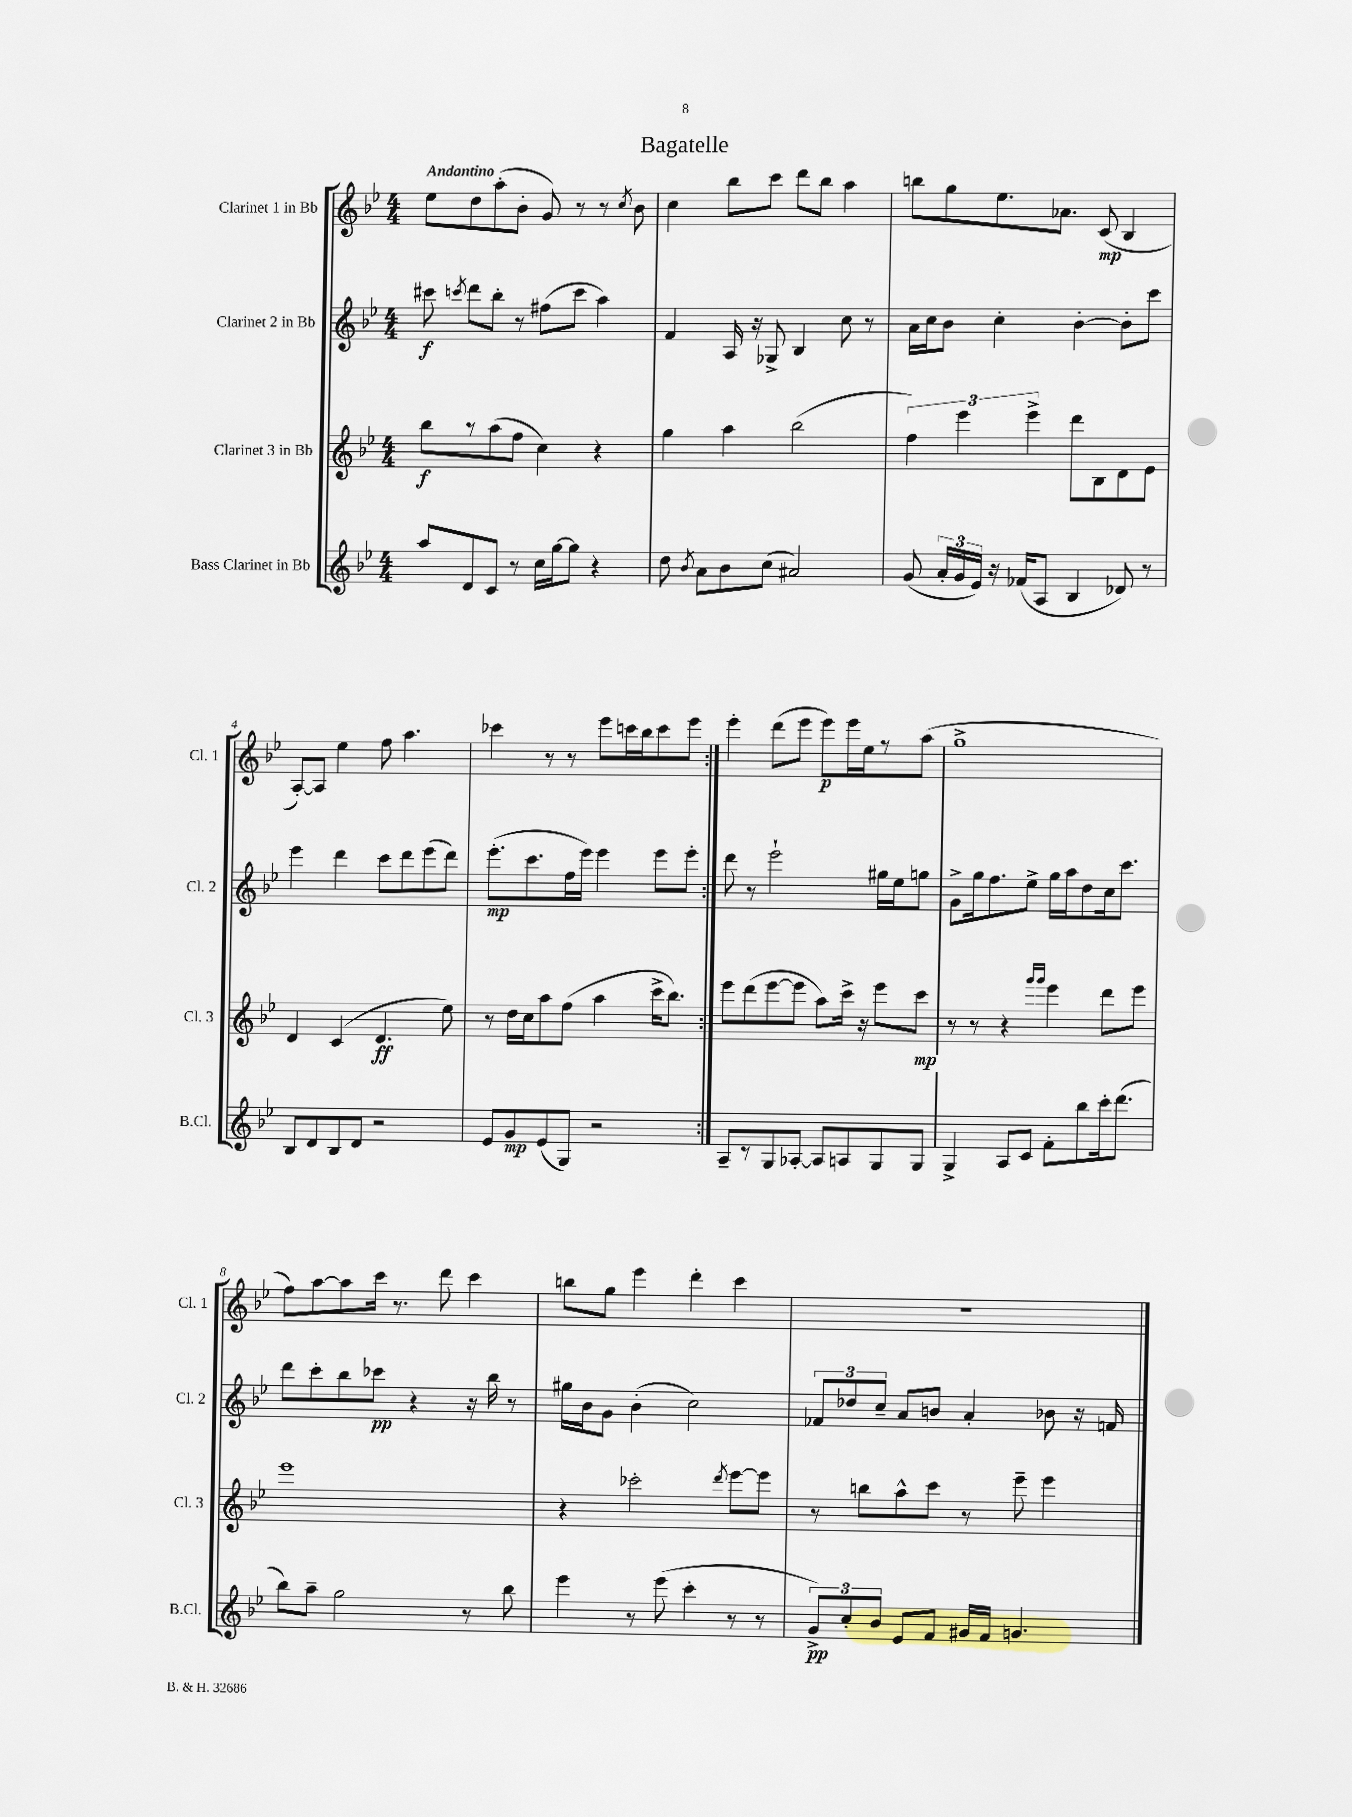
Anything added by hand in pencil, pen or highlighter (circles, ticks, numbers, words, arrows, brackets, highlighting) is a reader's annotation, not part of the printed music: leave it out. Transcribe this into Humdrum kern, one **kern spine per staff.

**kern	**dynam	**kern	**dynam	**kern	**dynam	**kern	**dynam
*part4	*part4	*part3	*part3	*part2	*part2	*part1	*part1
*staff4	*staff4	*staff3	*staff3	*staff2	*staff2	*staff1	*staff1
*I"Bass Clarinet in Bb	*	*I"Clarinet 3 in Bb	*	*I"Clarinet 2 in Bb	*	*I"Clarinet 1 in Bb	*
*I'B.Cl.	*	*I'Cl. 3	*	*I'Cl. 2	*	*I'Cl. 1	*
*clefG2	*	*clefG2	*	*clefG2	*	*clefG2	*
*k[b-e-]	*	*k[b-e-]	*	*k[b-e-]	*	*k[b-e-]	*
*M4/4	*	*M4/4	*	*M4/4	*	*M4/4	*
=1	=1	=1	=1	=1	=1	=1	=1
!	!	!	!	!	!	!LO:TX:a:B:t=Andantino	!
8aa/L	.	8bb-\L	f	8ccc#X\	f	8ee-\L	.
.	.	.	.	8qcccn/	.	.	.
8d/	.	8r	.	8ddd\L	.	8dd\	.
8c/J	.	(8aa\	.	8bb-'\J	.	(8aa'\	.
8r	.	8ff\J	.	8r	.	8b-'\J	.
16cc\LL	.	4cc\)	.	(8ff#X\L	.	8g/)	.
[16gg\J	.	.	.	.	.	.	.
8gg\J]	.	.	.	8ccc\J	.	8r	.
4r	.	4r	.	4aa\)	.	8r	.
.	.	.	.	.	.	8qcc/	.
.	.	.	.	.	.	8b-\	.
=2	=2	=2	=2	=2	=2	=2	=2
8dd\	.	4gg\	.	4f/	.	4cc\	.
8qb-/	.	.	.	.	.	.	.
8a\L	.	.	.	.	.	.	.
8b-\	.	4aa\	.	16A/	.	8bb-\L	.
.	.	.	.	16r	.	.	.
(8cc\J	.	.	.	8G-X^/	.	8ccc\J	.
2a#X/)	.	(2bb-\	.	4B-/	.	8ddd\L	.
.	.	.	.	.	.	8bb-\J	.
.	.	.	.	8cc\	.	4aa\	.
.	.	.	.	8r	.	.	.
=3	=3	=3	=3	=3	=3	=3	=3
(8g/	.	6ff\)	.	16a\LL	.	8bbn\L	.
.	.	.	.	16cc\J	.	.	.
24a'/LL	.	.	.	8b-\J	.	8gg\	.
24g/	.	6eee-\	.	.	.	.	.
24e-/JJ)	.	.	.	.	.	.	.
16r	.	.	.	4cc'\	.	8.ee-\	.
(16f-X/KL	.	.	.	.	.	.	.
.	.	6eee-^\	.	.	.	.	.
8A/J	.	.	.	.	.	.	.
.	.	.	.	.	.	8.a-X\J	.
4B-/	.	8ddd\L	.	[4b-'\	.	.	.
.	.	8B-\	.	.	.	(8c/	mp
8d-X/)	.	8d\	.	8b-'\L]	.	4B-/	.
8r	.	8e-\J	.	8ccc\J	.	.	.
!!LO:LB:g=z
=4	=4	=4	=4	=4	=4	=4	=4
8B-/L	.	4d/	.	4eee-\	.	[8A'/L)	.
8d/	.	.	.	.	.	8A/J]	.
8B-/	.	(4c/	.	4ddd\	.	4ee-\	.
8d/J	.	.	.	.	.	.	.
2r	.	4.d/	ff	8ccc\L	.	8ff\	.
.	.	.	.	8ddd\	.	4.aa\	.
.	.	.	.	(8eee-\	.	.	.
.	.	8ee-\)	.	8ddd\J)	.	.	.
=5	=5	=5	=5	=5	=5	=5	=5
8e-/L	.	8r	.	(8.eee-'\L	mp	4ccc-X\	.
8g/	mp	16dd\LL	.	.	.	.	.
.	.	16cc\J	.	8.ccc\	.	.	.
(8e-/	.	8aa\	.	.	.	8r	.
8G/J)	.	(8ff\J	.	16ff\L	.	8r	.
.	.	.	.	16eee-\JJ)	.	.	.
2r	.	4aa\	.	4eee-\	.	8eee-\L	.
.	.	.	.	.	.	16cccn\L	.
.	.	.	.	.	.	16bb-\J	.
.	.	16ccc^\KL	.	8eee-\L	.	8ccc\	.
.	.	8.bb-\J)	.	.	.	.	.
.	.	.	.	8eee-'\J	.	8eee-\J	.
=6:|!	=6:|!	=6:|!	=6:|!	=6:|!	=6:|!	=6:|!	=6:|!
8A~/L	.	8eee-\L	.	8ddd\	.	4eee-'\	.
8r	.	(8ddd\	.	8r	.	.	.
8G/	.	[8eee-\	.	2eee-`\	.	(8ddd\L	.
[8A-X'/J	.	8eee-\J]	.	.	.	8eee-\J	.
8A-/L]	.	8aa\L)	.	.	.	8eee-\L)	p
8An/	.	16ccc^\Jk	.	.	.	16eee-\L	.
.	.	16r	.	.	.	16ee-\J	.
8G/	.	8eee-\L	.	16gg#X\LL	.	8r	.
.	.	.	.	16ee-\J	.	.	.
8G/J	.	8ccc\J	mp	8ggn\J	.	(8aa\J	.
=7	=7	=7	=7	=7	=7	=7	=7
4G^/	.	8r	.	8g^\L	.	1gg^	.
.	.	8r	.	16gg\k	.	.	.
.	.	.	.	8.ff\	.	.	.
8A/L	.	4r	.	.	.	.	.
8c/J	.	.	.	8ee-^\J	.	.	.
.	.	16qqggg/LL	.	.	.	.	.
.	.	16qqggg/JJ	.	.	.	.	.
8f'\L	.	4eee-\	.	16gg\LL	.	.	.
.	.	.	.	16aa\J	.	.	.
8bb-\	.	.	.	8dd\	.	.	.
16ccc'\k	.	8ddd\L	.	16cc\k	.	.	.
(8.ddd\J	.	.	.	8.ccc\J	.	.	.
.	.	8eee-\J	.	.	.	.	.
!!LO:LB:g=z
=8	=8	=8	=8	=8	=8	=8	=8
8bb-\L)	.	1eee-	.	8ddd\L	.	8ff\L)	.
8aa~\J	.	.	.	8ccc'\	.	[8aa\	.
2gg\	.	.	.	8bb-\	.	8aa\]	.
.	.	.	.	8ccc-X\J	pp	16ccc\Jk	.
.	.	.	.	.	.	8.r	.
.	.	.	.	4r	.	.	.
.	.	.	.	.	.	8ddd\	.
8r	.	.	.	16r	.	4ccc\	.
.	.	.	.	16bb-\	.	.	.
8bb-\	.	.	.	8r	.	.	.
=9	=9	=9	=9	=9	=9	=9	=9
4eee-\	.	4r	.	16gg#X\LL	.	8bbn\L	.
.	.	.	.	16b-\J	.	.	.
.	.	.	.	8g\J	.	8gg\J	.
8r	.	2ccc-X'\	.	(4b-'\	.	4eee-\	.
(8eee-\	.	.	.	.	.	.	.
4ccc'\	.	.	.	2cc\)	.	4ddd'\	.
.	.	8qddd/	.	.	.	.	.
8r	.	[8eee-\L	.	.	.	4ccc\	.
8r	.	8eee-\J]	.	.	.	.	.
=10	=10	=10	=10	=10	=10	=10	=10
12g^/L)	pp	8r	.	12f-X/L	.	1r	.
12cc'/	.	.	.	12dd-X/	.	.	.
.	.	8bbn\L	.	.	.	.	.
12b-/J	.	.	.	12cc~/J	.	.	.
8e-/L	.	8aa^^\	.	8a/L	.	.	.
8f/J	.	8ccc\J	.	8bn/J	.	.	.
16g#X/LL	.	8r	.	4a'/	.	.	.
16f/JJ	.	.	.	.	.	.	.
4.gn/	.	8eee-~\	.	.	.	.	.
.	.	4eee-\	.	8b-X\	.	.	.
.	.	.	.	16r	.	.	.
.	.	.	.	16fn/	.	.	.
==	==	==	==	==	==	==	==
*-	*-	*-	*-	*-	*-	*-	*-
